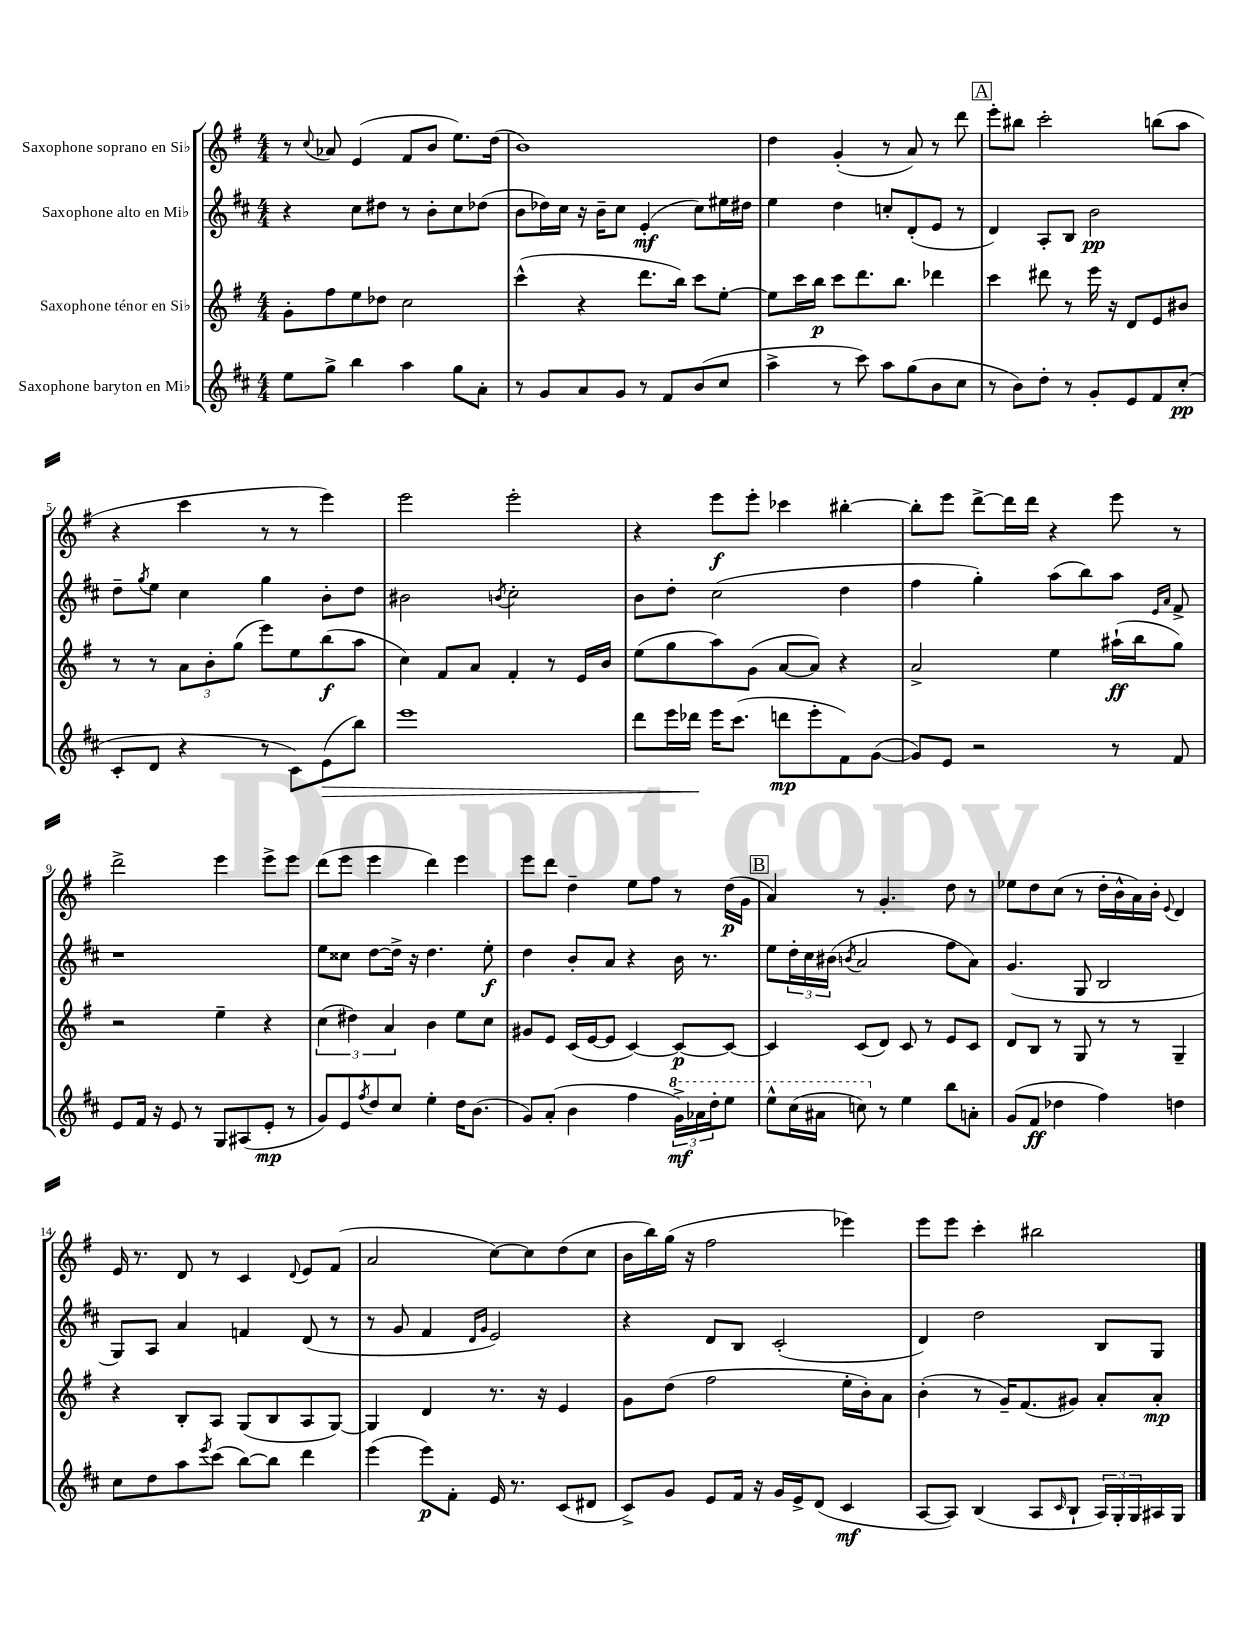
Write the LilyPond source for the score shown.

<<
\new StaffGroup <<
\new Staff = "s0" \with { instrumentName = "Saxophone soprano en Sib" } {
    \clef treble \key g \major \numericTimeSignature \time 4/4
    r8 \appoggiatura { c''8 } aes'8 e'4( fis'8 b'8 e''8.) d''16( |
    b'1) |
    d''4 g'4-.( r8 a'8) r8 d'''8 |
    \mark \markup { \box "A" } e'''8-. bis''8 c'''2-. b''8( a''8 |
    r4 c'''4 r8 r8 e'''4) |
    e'''2 e'''2-. |
    r4 e'''8\f e'''8-. ces'''4 bis''4~-. |
    bis''8-. e'''8 d'''8~-> d'''16 d'''16 r4 e'''8 r8 |
    d'''2-> e'''4 e'''8-> e'''8 |
    d'''8( e'''8 e'''4 d'''4) e'''4 |
    e'''8 d'''8 d''4-- e''8 fis''8 r8 d''16\p( g'16 |
    \mark \markup { \box "B" } a'4) r8 g'4.-. d''8 r8 |
    ees''8 d''8 c''8( r8 d''16-. b'16-^ a'16) b'16-. \appoggiatura { e'8 } d'4 |
    e'16 r8. d'8 r8 c'4 \appoggiatura { d'8 } e'8 fis'8( |
    a'2 c''8~) c''8 d''8( c''8 |
    b'16 b''16) g''16( r16 fis''2 ees'''4) |
    e'''8 e'''8 c'''4-. bis''2 \bar "|." |
}
\new Staff = "s1" \with { instrumentName = "Saxophone alto en Mib" } {
    \clef treble \key d \major \numericTimeSignature \time 4/4
    r4 cis''8 dis''8 r8 b'8-. cis''8 des''8( |
    b'8 des''16) cis''16 r16 b'16-- cis''8 e'4-.\mf( cis''8) eis''16 dis''16 |
    e''4 d''4 c''8-. d'8-.( e'8 r8 |
    \mark \markup { \box "A" } d'4) a8-. b8 b'2\pp |
    d''8-- \acciaccatura { g''8 } e''8 cis''4 g''4 b'8-. d''8 |
    bis'2 \acciaccatura { b'8 } cis''2-. |
    b'8 d''8-. cis''2( d''4 |
    fis''4 g''4-.) a''8( b''8) a''8 \grace { e'16 a'16 } fis'8-> |
    r1 |
    e''8 cisis''8 d''8~ d''16-> r16 d''4. e''8-.\f |
    d''4 b'8-. a'8 r4 b'16 r8. |
    \mark \markup { \box "B" } e''8 \tuplet 3/2 { d''16-. cis''16 bis'16( } \acciaccatura { b'8 } a'2 fis''8 a'8) |
    g'4.( g8 b2 |
    g8) a8 a'4 f'4 d'8( r8 |
    r8 g'8 fis'4 \grace { d'16 g'16 } e'2) |
    r4 d'8 b8 cis'2-.( |
    d'4) d''2 b8 g8 \bar "|." |
}
\new Staff = "s2" \with { instrumentName = "Saxophone ténor en Sib" } {
    \clef treble \key g \major \numericTimeSignature \time 4/4
    g'8-. fis''8 e''8 des''8 c''2 |
    c'''4-^( r4 d'''8. b''16) c'''8 e''8~-. |
    e''8 c'''16 b''16\p c'''8 d'''8. b''8. des'''4 |
    \mark \markup { \box "A" } c'''4 dis'''8 r8 e'''16 r16 d'8 e'8 bis'8 |
    r8 r8 \tuplet 3/2 { a'8 b'8-. g''8( } e'''8) e''8 b''8\f( a''8 |
    c''4) fis'8 a'8 fis'4-. r8 e'16 b'16 |
    e''8( g''8 a''8) g'8( a'8~ a'8) r4 |
    a'2-> e''4 ais''16-!\ff( b''16 g''8) |
    r2 e''4-- r4 |
    \tuplet 3/2 { c''4( dis''4) a'4 } b'4 e''8 c''8 |
    gis'8 e'8 c'16( e'16~ e'8 c'4~) c'8~\p c'8~ |
    \mark \markup { \box "B" } c'4 c'8( d'8) c'8 r8 e'8 c'8 |
    d'8 b8 r8 g8 r8 r8 g4-- |
    r4 b8-. a8 g8( b8 a8 g8~) |
    g4 d'4 r8. r16 e'4 |
    g'8 d''8( fis''2 e''16-. b'16-.) a'8 |
    b'4-.( r8 g'16--) fis'8.( gis'8) a'8-. a'8-.\mp \bar "|." |
}
\new Staff = "s3" \with { instrumentName = "Saxophone baryton en Mib" } {
    \clef treble \key d \major \numericTimeSignature \time 4/4
    e''8 g''8-> b''4 a''4 g''8 a'8-. |
    r8 g'8 a'8 g'8 r8 fis'8 b'8( cis''8 |
    a''4-> r8 cis'''8) a''8 g''8( b'8 cis''8 |
    \mark \markup { \box "A" } r8 b'8) d''8-. r8 g'8-. e'8 fis'8 cis''8-.\pp( |
    cis'8-. d'8 r4 r8 cis'8) e'8\>( b''8) |
    e'''1 |
    d'''8 e'''16 des'''16\! e'''16 cis'''8.( d'''8\mp e'''8-. fis'8) g'8~( |
    g'8) e'8 r2 r8 fis'8 |
    e'8 fis'16 r16 e'8 r8 g8 ais8( e'8-.\mp r8 |
    g'8) e'8 \acciaccatura { fis''8 } d''8 cis''8 e''4-. d''16 b'8.( |
    g'8) a'8-.( b'4 fis''4 \tuplet 3/2 { \ottava #1 g''16->\mf) aes''16 d'''16-. } e'''8 |
    \mark \markup { \box "B" } e'''8-^ cis'''16( ais''16 c'''8) \ottava #0 r8 e''4 b''8 a'!8-. |
    g'8( fis'8\ff des''4 fis''4) d''4 |
    cis''8 d''8 a''8 \acciaccatura { e'''8 } cis'''8( b''8~) b''8 d'''4 |
    e'''4( e'''8\p) fis'8-. e'16 r8. cis'8( dis'8 |
    cis'8->) g'8 e'8 fis'16 r16 g'16 e'16-> d'8( cis'4\mf |
    a8~ a8) b4( a8 \grace { cis'16 } b8-! \tuplet 3/2 { a16) g16-. g16 } ais16 g16 \bar "|." |
}
>>
>>
